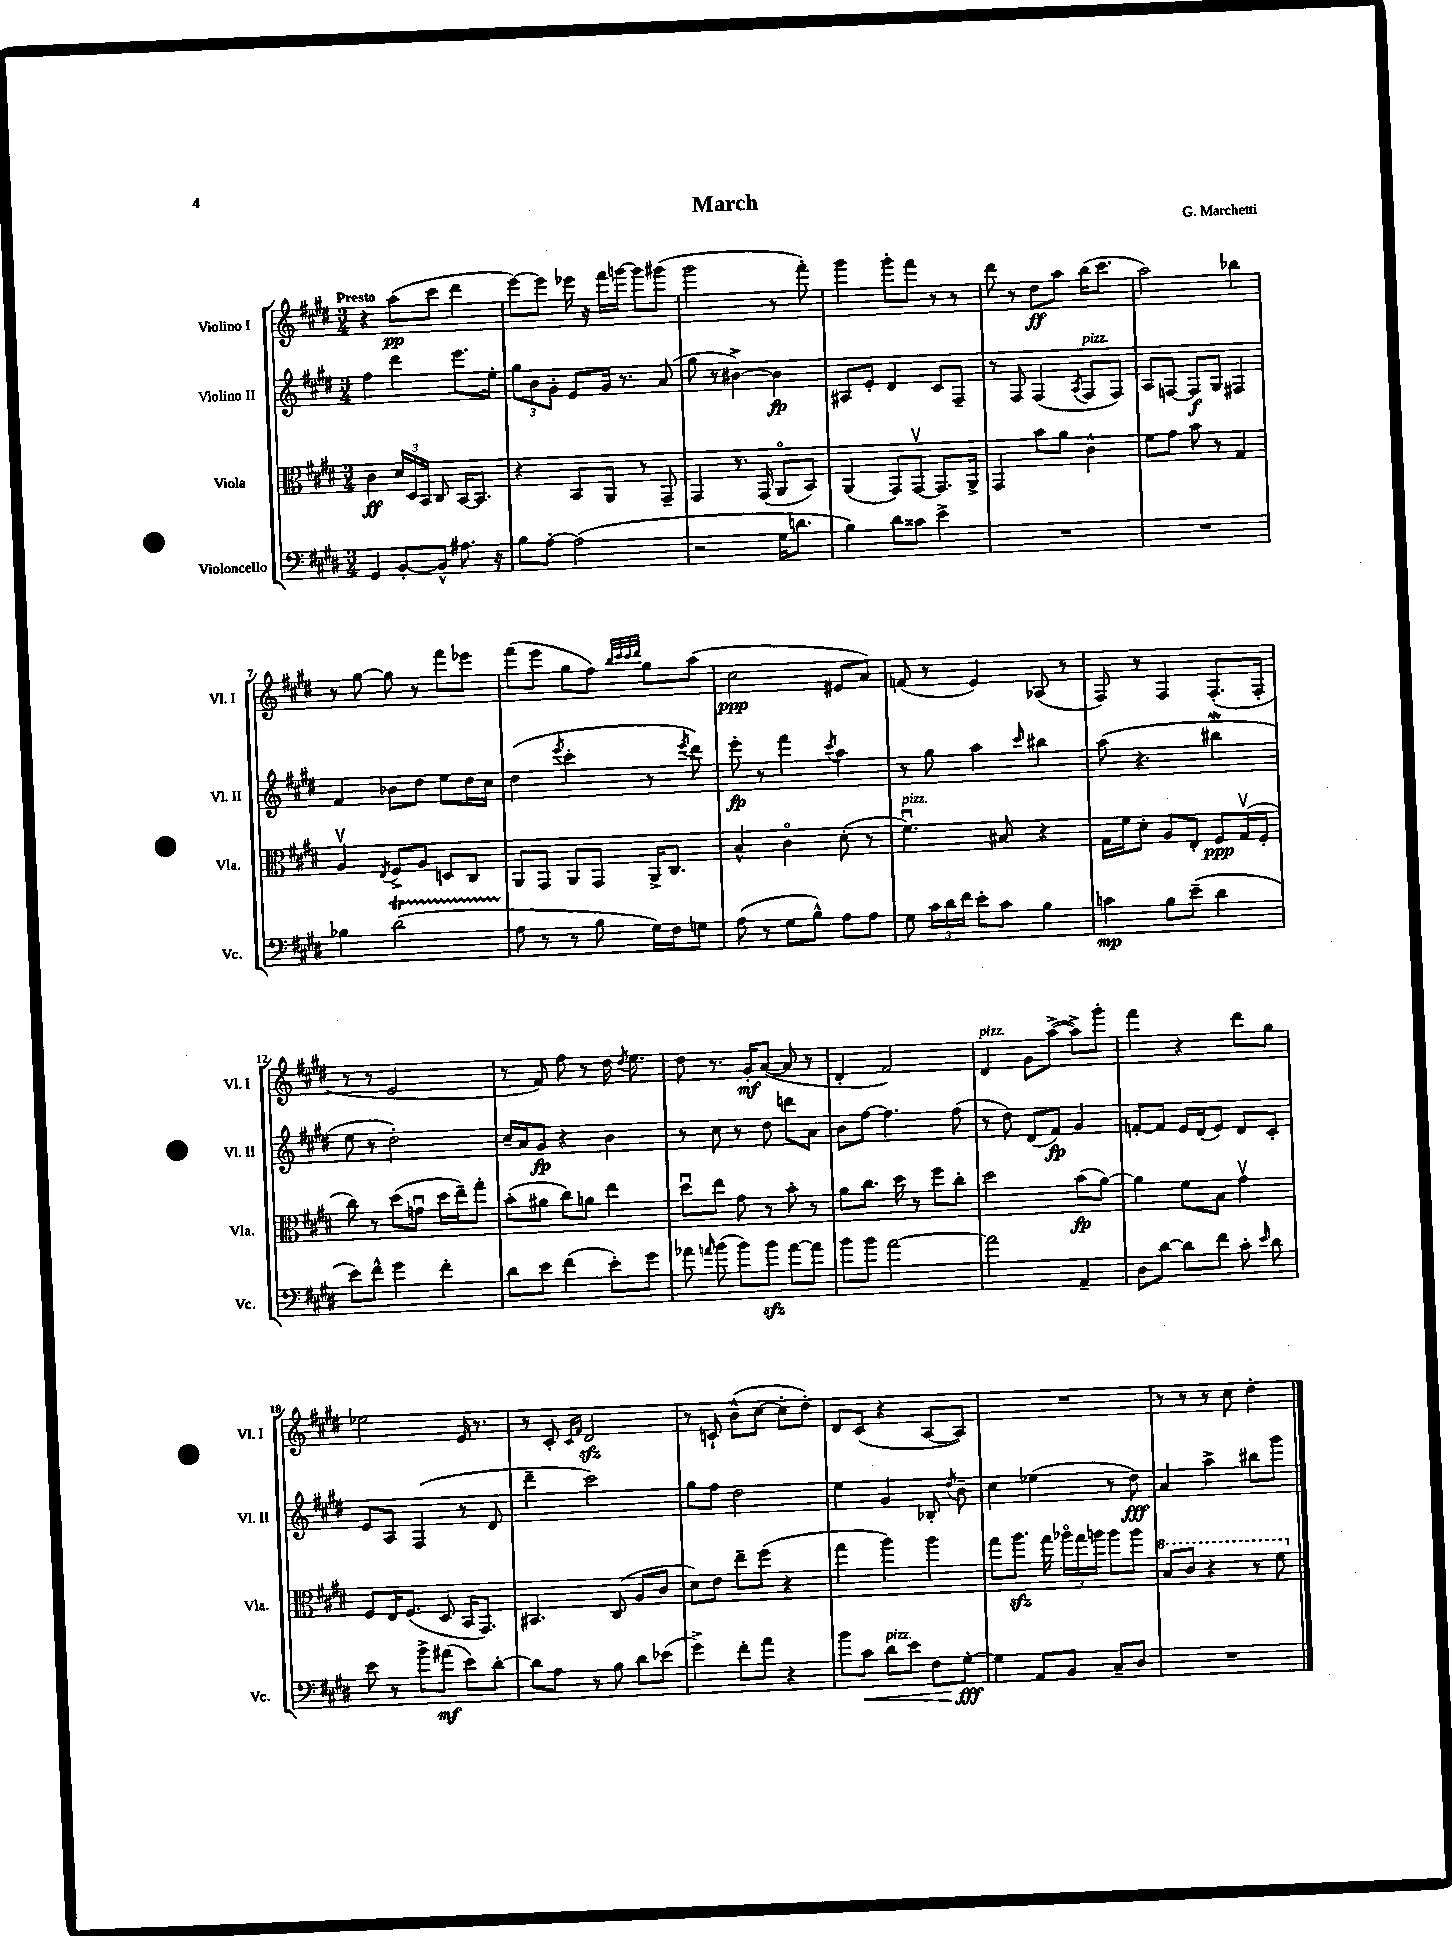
\header { title = "March" composer = "G. Marchetti" }
<<
\new StaffGroup <<
\new Staff = "s0" \with { instrumentName = "Violino I" shortInstrumentName = "Vl. I" } {
    \clef treble \key e \major \numericTimeSignature \time 3/4 \tempo "Presto"
    \autoBeamOff r4 a''8[\pp( cis'''8] dis'''4 |
    e'''8[~) e'''8] ees'''16 r16 fis'''16[ g'''16]~ g'''8[ gis'''8]( |
    gis'''2 r8 fis'''8-.) |
    gis'''4 gis'''8[-. fis'''8] r8 r8 |
    dis'''8 r8 dis''8[\ff a''8] b''16[( cis'''8.] |
    a''2) bes''4 |
    r8 gis''8~ gis''8 r8 fis'''8[ ees'''8] |
    fis'''8[( e'''8] gis''8[ fis''8]) \grace { b''32[ cis'''32 cis'''32 dis'''32] } gis''8[ a''8]( |
    cis''2\ppp eis'8[ a'8]) |
    f'8( r8 e'4) aes8( r8 |
    fis8) r8 fis4 fis8.[-.( fis16]-. |
    r8 r8 e'2 |
    r8 fis'8) fis''8 r8 dis''16 \acciaccatura { dis''8 } e''8. |
    dis''8 r8. gis'16[-.\mf a'8]~( a'8 r8 |
    dis'4-. fis'2) |
    dis'4^\markup { \italic "pizz." } gis'8[ a''8]~->( a''8[->) gis'''8]-. |
    fis'''4 r4 dis'''8[ gis''8] |
    ees''2 e'16 r8. |
    r8 cis'8-. \grace { cis'16[ fis'16] } dis'2\sfz |
    r8 c'8-! b'8[-^( cis''8]~ cis''8[-. dis''8]-.) |
    dis'8[ cis'8]( r4 a8[~ a8]) |
    R2. |
    r8 r8 r8 cis''8 dis''4-. \bar "|." |
}
\new Staff = "s1" \with { instrumentName = "Violino II" shortInstrumentName = "Vl. II" } {
    \clef treble \key e \major \numericTimeSignature \time 3/4
    \autoBeamOff fis''4 dis'''4 e'''8.[ e''16]-. |
    \tuplet 3/2 { gis''8[ b'8 gis'8]-. } e'8[ gis'16] r8. a'8( |
    gis''8 r8 bis'4~->) bis'4\fp |
    ais8[ e'8]-. dis'4 cis'8[ fis8]-- |
    r8 fis8 fis4( \acciaccatura { a8 } fis8[^\markup { \italic "pizz." } fis8]) |
    a8[ f8]~ f8[\f gis8] fis4 |
    fis'4 bes'8[ dis''8] e''8[ dis''16 cis''16] |
    dis''4( \acciaccatura { e'''8 } cis'''4-. r8 \acciaccatura { e'''8 } dis'''8) |
    e'''8-.\fp r8 fis'''4 \acciaccatura { cis'''8 } a''4 |
    r8 gis''8 a''4 \grace { cis'''16 } bis''4 |
    a''8( r4. bis''4\mordent |
    e''8 r8 dis''2-.) |
    cis''16[-- a'16 gis'8]\fp r4 b'4 |
    r8 cis''8 r8 dis''8 d'''8[ a'8] |
    b'8[ fis''8]~ fis''4. fis''8( |
    r8 dis''8) dis'8[( fis'8]\fp) gis'4 |
    f'8[~-. f'8] e'16[ dis'16( e'8]) dis'8[ cis'8]-. |
    e'8[ a8] fis4( r8 dis'8 |
    dis'''4-- cis'''2) |
    gis''8[ fis''8] dis''2 |
    e''4 gis'4 bes8-. \acciaccatura { dis''8 } b'8-- |
    cis''4 ees''4( r8 dis''8\fff) |
    a'4 a''4-> bis''8[ gis'''8] \bar "|." |
}
\new Staff = "s2" \with { instrumentName = "Viola" shortInstrumentName = "Vla." } {
    \clef alto \key e \major \numericTimeSignature \time 3/4
    \autoBeamOff cis'4\ff \tuplet 3/2 { dis'16[ dis16 b,16] } cis8 b,16[~ b,8.] |
    r4 b,8[ a,8] r8 gis,8-- |
    gis,4 r8. gis,16( a,8[\flageolet b,8]) |
    a,4( gis,8[) gis,8]~\upbow gis,8.[ a,16]-> |
    gis,4 b'8[ a'8] cis'4-^ |
    fis'8[ gis'8] b'8 r8 gis4 |
    a4\upbow \acciaccatura { e8 } fis8[-> a8] d8[ cis8] |
    a,8[ gis,8] a,8[ gis,8] a,16[-> cis8.] |
    b4-^ cis'4\flageolet dis'8-.( r8 |
    fis'4.\downbow^\markup { \italic "pizz." }) bis8 r4 |
    gis16[ fis'16 dis'8]-. a8[ e8]-. fis8[\ppp gis16\upbow( fis16]-. |
    cis''8) r8 dis''8[( g'8]\downbow dis''16[ e''16--) gis''8]-. |
    b'8[-.( ais'8] cis''8[) a'8] e''4 |
    dis''8[\downbow e''8] gis'8 r8 b'8-. r8 |
    a'8[ cis''8.] dis''16 r8 fis''8[ cis''8]-. |
    dis''2 b'8[\fp( a'8]~) |
    a'4 fis'8[ b8] gis'4\upbow |
    fis8[ e16 fis8.]( dis8 b,16[ gis,8.]) |
    bis,4. cis8( a8[ cis'8] |
    dis'8[) e'8] e''8[-- fis''8]( r4 |
    gis''4 a''4) a''4 |
    gis''8[ a''8.]\sfz gis''16 \tuplet 3/2 { aes''16[\flageolet gis''16 a''16] } a''8[ a''8] |
    \ottava #1 b'8[ cis''8] r4 r8 fis''8 \ottava #0 \bar "|." |
}
\new Staff = "s3" \with { instrumentName = "Violoncello" shortInstrumentName = "Vc." } {
    \clef bass \key e \major \numericTimeSignature \time 3/4
    \autoBeamOff gis,4 b,8[~-. b,8]-^ ais8. r16 |
    b8[ a8]~-. a2( |
    r2 gis16[ d'8.] |
    b4) dis'8[ cisis'8] e'4-> |
    R2. |
    R2. |
    bes4 dis'2\startTrillSpan( |
    a8\stopTrillSpan r8 r8 b8 gis16[) fis16 g8] |
    a8( r8 gis8[ b8]-^) a8[ a8] |
    gis8 \tuplet 3/2 { cis'16[ dis'16 fis'16] } e'8[-. cis'8] b4 |
    c'4\mp b8[ e'8]--( dis'4 |
    e'8[) fis'8]-^ gis'4 fis'4-. |
    dis'8[ e'8] fis'4( e'8[-.) gis'8] |
    aes'8 \grace { a'16 } b'8( b'8[) b'8]\sfz a'8[~ a'8] |
    b'8[ b'8] a'2~ |
    a'2 a,4-- |
    dis8[ dis'8]~ dis'8[ fis'8] cis'8-. \grace { e'16 } dis'8 |
    e'8 r8 b'8[-> ais'8]\mf( e'8[) dis'8]~-. |
    dis'8[ a8] r8 b8 dis'8[ ees'8]( |
    gis'4->) fis'8[-. a'8] r4 |
    b'8[ cis'8]\< dis'8[^\markup { \italic "pizz." } e'8] fis8[ gis8]~-.\fff\! |
    gis4 a,8[ b,8] cis8[-- dis8] |
    R2. \bar "|." |
}
>>
>>
